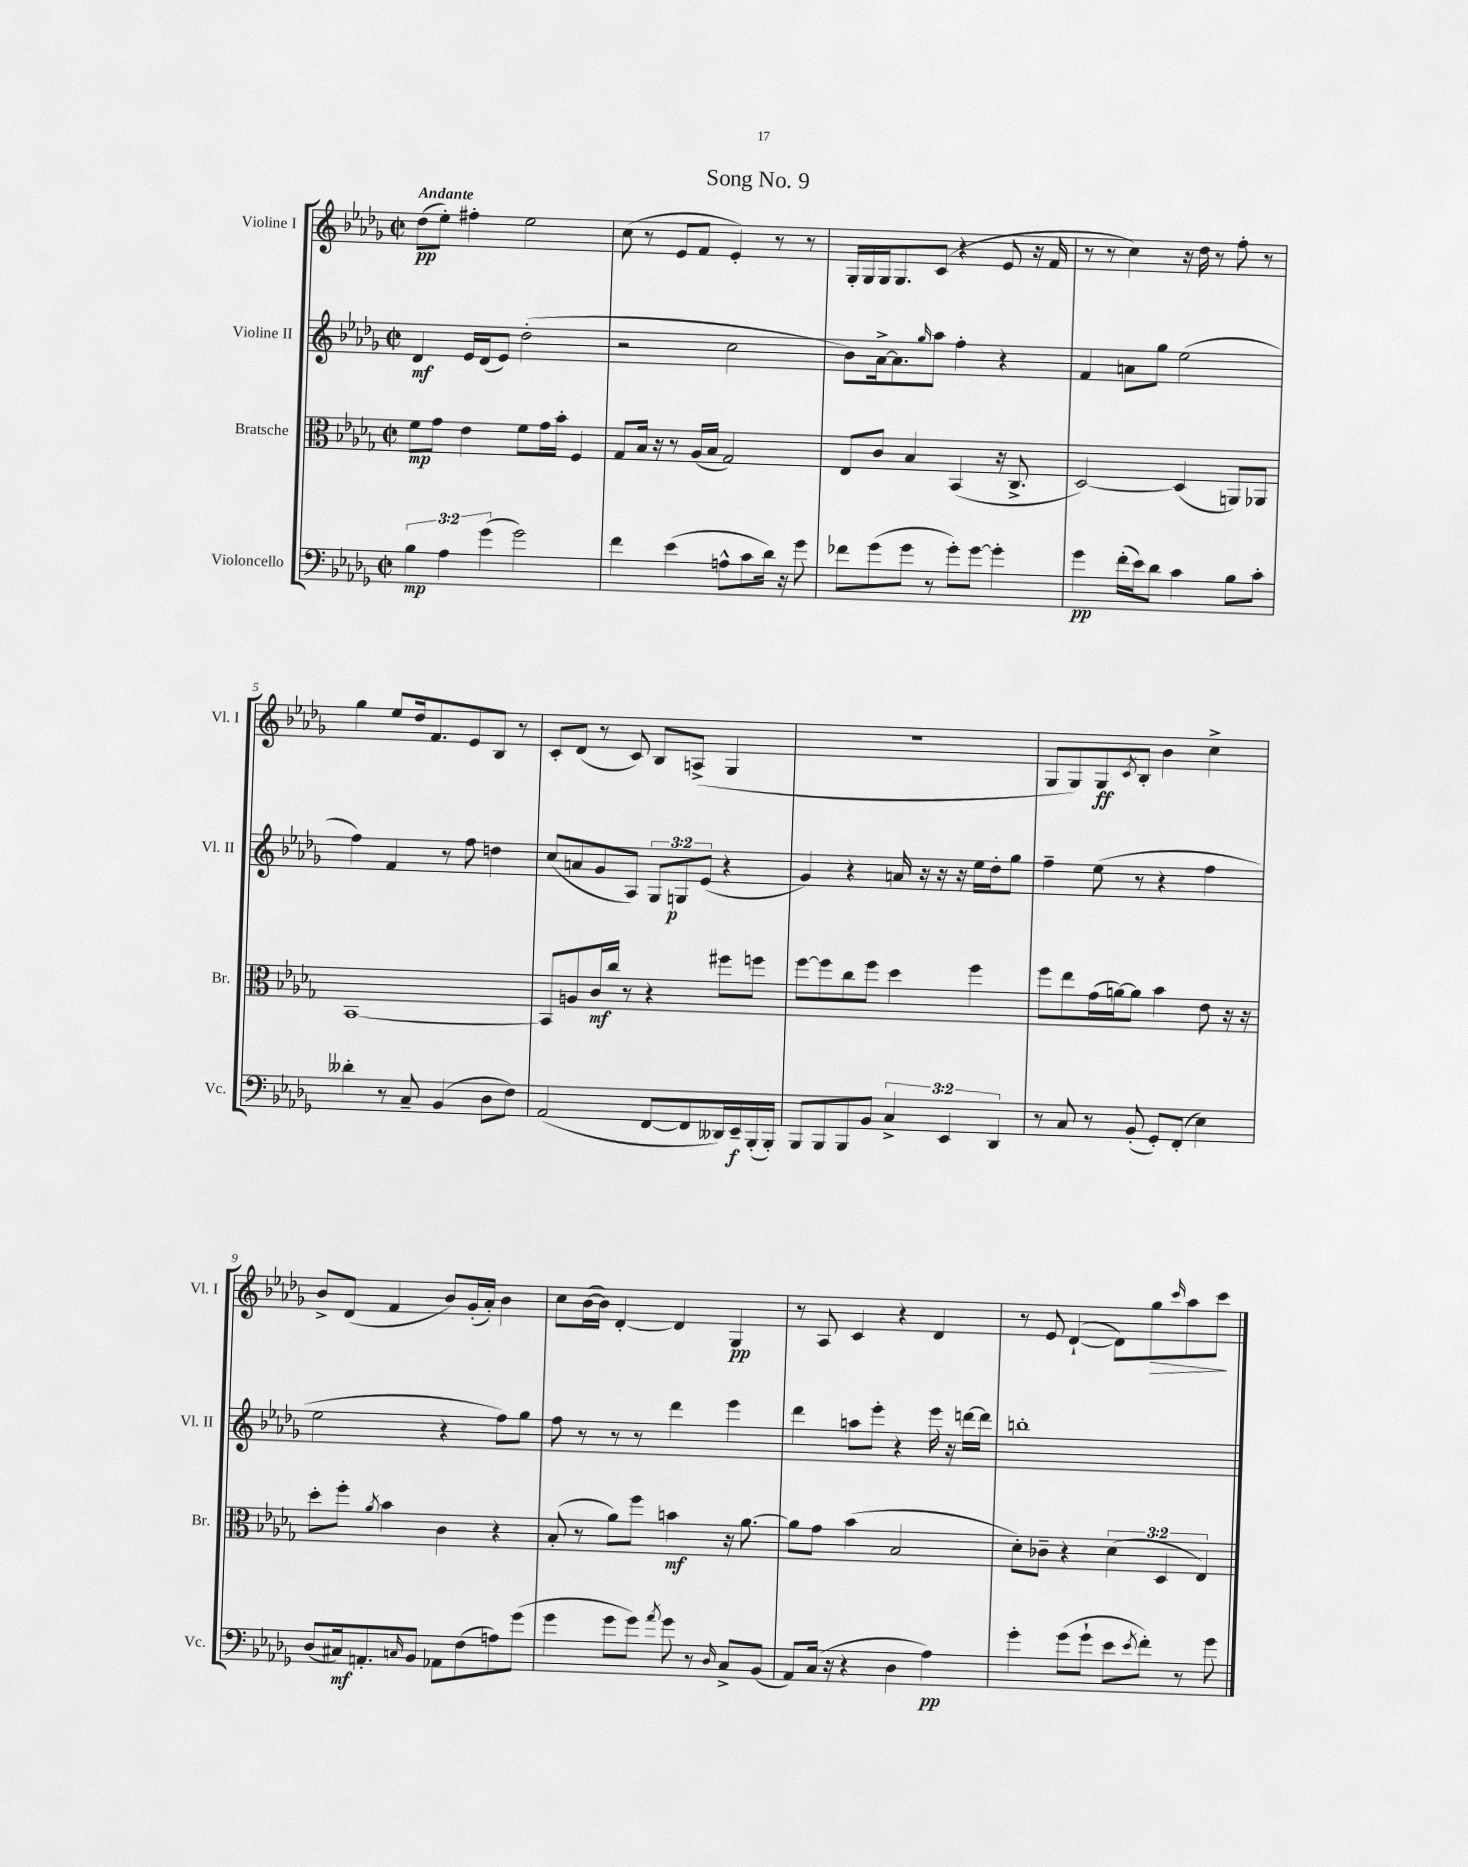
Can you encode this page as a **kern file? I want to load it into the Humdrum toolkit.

**kern	**dynam	**kern	**dynam	**kern	**dynam	**kern	**dynam
*part4	*part4	*part3	*part3	*part2	*part2	*part1	*part1
*staff4	*staff4	*staff3	*staff3	*staff2	*staff2	*staff1	*staff1
*I"Violoncello	*	*I"Bratsche	*	*I"Violine II	*	*I"Violine I	*
*I'Vc.	*	*I'Br.	*	*I'Vl. II	*	*I'Vl. I	*
*clefF4	*	*clefC3	*	*clefG2	*	*clefG2	*
*k[b-e-a-d-g-]	*	*k[b-e-a-d-g-]	*	*k[b-e-a-d-g-]	*	*k[b-e-a-d-g-]	*
*M2/2	*	*M2/2	*	*M2/2	*	*M2/2	*
*met(c|)	*	*met(c|)	*	*met(c|)	*	*met(c|)	*
=1	=1	=1	=1	=1	=1	=1	=1
!	!	!	!	!	!	!LO:TX:a:B:t=Andante	!
6B-\	mp	8f\L	mp	4d-/	mf	(8dd-\L	pp
.	.	8g-\J	.	.	.	8ee-'\J)	.
6A-\	.	.	.	.	.	.	.
.	.	4e-\	.	16e-/LL	.	4ff#X'\	.
.	.	.	.	(16d-/J	.	.	.
(6g-\	.	.	.	.	.	.	.
.	.	.	.	8e-/J)	.	.	.
2g-\)	.	8f\L	.	(2dd-'\	.	2ee-\	.
.	.	16g-\L	.	.	.	.	.
.	.	16b-'\JJ	.	.	.	.	.
.	.	4F/	.	.	.	.	.
=2	=2	=2	=2	=2	=2	=2	=2
4f\	.	8G-/L	.	2r	.	(8cc\	.
.	.	16B-/Jk	.	.	.	8r	.
.	.	16r	.	.	.	.	.
(4e-\	.	8r	.	.	.	8e-/L	.
.	.	(16A-/LL	.	.	.	8f/J	.
.	.	16B-/JJ	.	.	.	.	.
8An^^\L	.	2G-/)	.	2cc\	.	4e-'/)	.
8c\	.	.	.	.	.	.	.
16d-\Jk)	.	.	.	.	.	8r	.
16r	.	.	.	.	.	.	.
8g-\	.	.	.	.	.	8r	.
=3	=3	=3	=3	=3	=3	=3	=3
8f-X\L	.	8E-/L	.	8b-\L)	.	16G-'/LL	.
.	.	.	.	.	.	16G-/	.
(8g-\	.	8c/J	.	[16a-^\k	.	16G-/J	.
.	.	.	.	8.a-\]	.	8.G-/	.
8g-\J	.	4B-/	.	.	.	.	.
.	.	.	.	16qqgg-/	.	.	.
8r	.	.	.	8aa-\J	.	(8c/J	.
8g-'\L)	.	(4BB-/	.	4ff'\	.	4r	.
[8g-\J	.	.	.	.	.	.	.
4g-'\]	.	16r	.	4r	.	8e-/	.
.	.	8.C^/	.	.	.	.	.
.	.	.	.	.	.	16r	.
.	.	.	.	.	.	16f/	.
=4	=4	=4	=4	=4	=4	=4	=4
4g-\	pp	[2D-/)	.	4f/	.	8r	.
.	.	.	.	.	.	8r	.
(16f'\LL	.	.	.	8an\L	.	4cc\)	.
16e-\J)	.	.	.	.	.	.	.
8d-\J	.	.	.	8gg-\J	.	.	.
4c\	.	(4D-/]	.	(2ee-\	.	16r	.
.	.	.	.	.	.	16dd-\	.
.	.	.	.	.	.	8r	.
8B-\L	.	8AAn/L)	.	.	.	8ff'\	.
8c'\J	.	8AA-X/J	.	.	.	8r	.
!!LO:LB:g=z
=5	=5	=5	=5	=5	=5	=5	=5
4d--X'\	.	[1BB-	.	4ff\)	.	4gg-\	.
8r	.	.	.	4f/	.	8ee-/L	.
8C~/	.	.	.	.	.	16dd-/k	.
.	.	.	.	.	.	8.f/	.
(4BB-/	.	.	.	8r	.	.	.
.	.	.	.	8ff\	.	8e-/	.
8D-\L	.	.	.	4ddn\	.	8B-/J	.
8F\J)	.	.	.	.	.	8r	.
=6	=6	=6	=6	=6	=6	=6	=6
(2AA-/	.	8BB-/L]	.	(8cc/L	.	8c'/L	.
.	.	8An/	.	8an/	.	(8d-/J	.
.	.	16c/L	mf	8g-/	.	8r	.
.	.	16cc/JJ	.	.	.	.	.
.	.	8r	.	8A-/J)	.	8c/)	.
[8FF/L	.	4r	.	12G-/L	.	8B-/L	.
.	.	.	.	12Gn/	p	.	.
8FF/]	.	.	.	.	.	(8An^/J	.
.	.	.	.	(12e-/J	.	.	.
16DD--X/L)	.	8ff#X\L	.	4r	.	4G-/	.
16EE-~/	f	.	.	.	.	.	.
(16BBB-'/	.	8ffn\J	.	.	.	.	.
16BBB-'/JJ)	.	.	.	.	.	.	.
=7	=7	=7	=7	=7	=7	=7	=7
8BBB-/L	.	[8ff\L	.	4g-/)	.	1r	.
8BBB-/	.	8ff\]	.	.	.	.	.
8BBB-/	.	8cc\	.	4r	.	.	.
8BB-/J	.	8ff\J	.	.	.	.	.
6C^/	.	4dd-\	.	16an/	.	.	.
.	.	.	.	16r	.	.	.
.	.	.	.	16r	.	.	.
6EE-/	.	.	.	.	.	.	.
.	.	.	.	16r	.	.	.
.	.	4ff\	.	16ee-\LL	.	.	.
.	.	.	.	16dd-'\J	.	.	.
6DD-/	.	.	.	.	.	.	.
.	.	.	.	8gg-\J	.	.	.
=8	=8	=8	=8	=8	=8	=8	=8
8r	.	8ff\L	.	4ff~\	.	8G-/L	.
8C/	.	8ee-\	.	.	.	8G-/)	.
8r	.	(16g-\L	.	(8ee-\	.	8G-/	ff
.	.	[16an\J)	.	.	.	.	.
.	.	.	.	.	.	8qc/	.
(8BB-'/	.	8a\J]	.	8r	.	8B-'/J	.
8GG-'/L)	.	4b-\	.	4r	.	4b-\	.
(8FF'/J	.	.	.	.	.	.	.
4E-\)	.	8e-\	.	4ff\	.	4cc^\	.
.	.	16r	.	.	.	.	.
.	.	16r	.	.	.	.	.
!!LO:LB:g=z
=9	=9	=9	=9	=9	=9	=9	=9
(8D-/L	.	8dd-'\L	.	2ee-\	.	8b-^/L	.
16C#X/k)	mf	8ff'\J	.	.	.	(8d-/J	.
8.AAn'/	.	.	.	.	.	.	.
.	.	8qa-/	.	.	.	.	.
.	.	4b-\	.	.	.	4f/	.
16qqCn/	.	.	.	.	.	.	.
8BB-/J	.	.	.	.	.	.	.
8AA-X\L	.	4c\	.	4r	.	8b-/L)	.
(8F\	.	.	.	.	.	(16g-'/L	.
.	.	.	.	.	.	16a-'/JJ)	.
8An\)	.	4r	.	8ff\L)	.	4b-\	.
(8g-\J	.	.	.	8gg-\J	.	.	.
=10	=10	=10	=10	=10	=10	=10	=10
4g-\	.	(8B-'/	.	8ff\	.	8cc\L	.
.	.	8r	.	8r	.	([16b-\L	.
.	.	.	.	.	.	16b-\JJ])	.
8g-\L	.	8a-\L)	.	8r	.	[4d-'/	.
8g-\J)	.	8ff\J	.	8r	.	.	.
8qa-/	.	.	.	.	.	.	.
8g-\	.	4bn\	mf	4ddd-\	.	4d-/]	.
8r	.	.	.	.	.	.	.
16qqD-/	.	.	.	.	.	.	.
8C^/L	.	16r	.	4eee-\	.	4G-/	pp
.	.	[8.a-\	.	.	.	.	.
(8BB-/J	.	.	.	.	.	.	.
=11	=11	=11	=11	=11	=11	=11	=11
8AA-/L)	.	8a-\L]	.	4ddd-\	.	8r	.
(16C/Jk	.	8g-\J	.	.	.	8A-/	.
16r	.	.	.	.	.	.	.
4r	.	(4b-\	.	8aan\L	.	4c/	.
.	.	.	.	8eee-'\J	.	.	.
4D-\	.	2B-/	.	4r	.	4r	.
4A-\)	pp	.	.	16eee-\	.	4d-/	.
.	.	.	.	16r	.	.	.
.	.	.	.	[16dddn\LL	.	.	.
.	.	.	.	16ddd\JJ]	.	.	.
=12	=12	=12	=12	=12	=12	=12	=12
4g-'\	.	8d-'\L)	.	1bbn'	.	8r	.
.	.	8c-X~\J	.	.	.	8e-/	.
(8g-\L	.	4r	.	.	.	([4d-`/	.
8g-`\J	.	.	.	.	.	.	.
8e-\L	.	(6d-\	.	.	.	8d-\L])	.
8qe-/	.	.	.	.	.	.	.
!	!	!	!	!	!	!	!LO:HP:b
8f'\J)	.	.	.	.	.	8gg-\	>
.	.	6D-/	.	.	.	.	.
.	.	.	.	.	.	16qqccc/	.
8r	.	.	.	.	.	8aa-\	.
.	.	6E-/)	.	.	.	.	.
8g-\	.	.	.	.	.	8ccc\J	.
.	.	.	.	.	.	.	]
==	==	==	==	==	==	==	==
*-	*-	*-	*-	*-	*-	*-	*-
